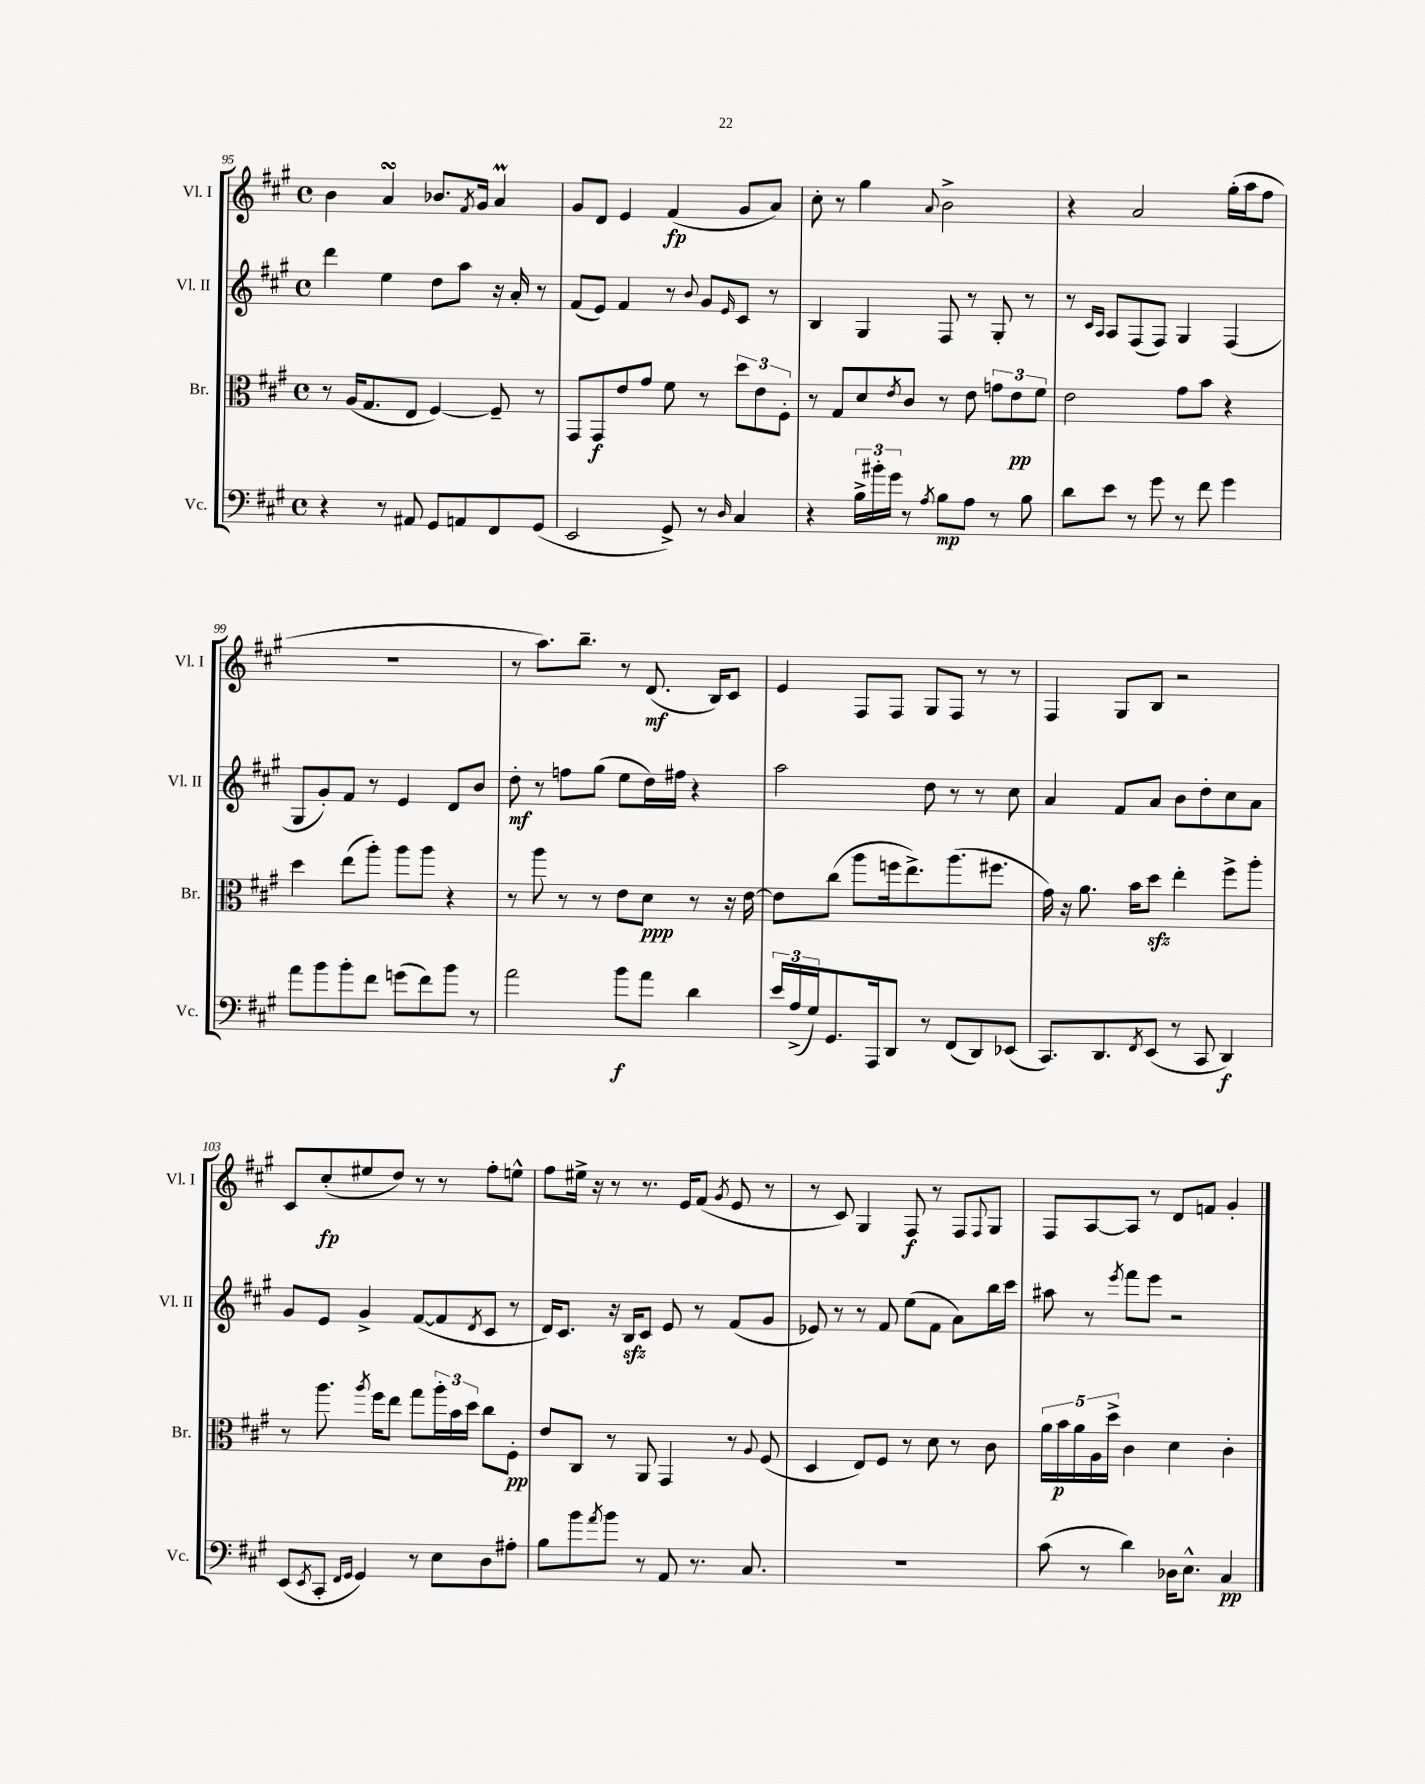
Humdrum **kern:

**kern	**dynam	**kern	**dynam	**kern	**dynam	**kern	**dynam
*part4	*part4	*part3	*part3	*part2	*part2	*part1	*part1
*staff4	*staff4	*staff3	*staff3	*staff2	*staff2	*staff1	*staff1
*I"Vc.	*	*I"Br.	*	*I"Vl. II	*	*I"Vl. I	*
*I'Vc.	*	*I'Br.	*	*I'Vl. II	*	*I'Vl. I	*
*clefF4	*	*clefC3	*	*clefG2	*	*clefG2	*
*k[f#c#g#]	*	*k[f#c#g#]	*	*k[f#c#g#]	*	*k[f#c#g#]	*
*M4/4	*	*M4/4	*	*M4/4	*	*M4/4	*
*met(c)	*	*met(c)	*	*met(c)	*	*met(c)	*
=95	=95	=95	=95	=95	=95	=95	=95
4r	.	8r	.	4ddd\	.	4b\	.
.	.	(16A/KL	.	.	.	.	.
.	.	8.G#/	.	.	.	.	.
8r	.	.	.	4ee\	.	4asSSs/	.
8AA#X/	.	8E/J	.	.	.	.	.
8GG#/L	.	[4F#/)	.	8dd\L	.	8.b-X/L	.
8AAn/	.	.	.	8aa\J	.	.	.
.	.	.	.	.	.	8qf#/	.
.	.	.	.	.	.	16g#/Jk	.
8FF#/	.	8F#~/]	.	16r	.	4aM/	.
.	.	.	.	16a'/	.	.	.
(8GG#/J	.	8r	.	8r	.	.	.
=96	=96	=96	=96	=96	=96	=96	=96
2EE/	.	8GG#/L	.	(8f#/L	.	8g#/L	.
.	.	8GG#/	f	8e/J)	.	8d/J	.
.	.	8e/	.	4f#/	.	4e/	.
.	.	8g#/J	.	.	.	.	.
8GG#^/)	.	8f#\	.	8r	.	(4f#/	fp
.	.	.	.	8qqb/	.	.	.
8r	.	8r	.	8g#/L	.	.	.
16qqD/	.	.	.	16qqe/	.	.	.
4C#/	.	12dd\L	.	8c#/J	.	8g#/L	.
.	.	12e\	.	.	.	.	.
.	.	.	.	8r	.	8a/J)	.
.	.	12F#'\J	.	.	.	.	.
=97	=97	=97	=97	=97	=97	=97	=97
4r	.	8r	.	4B/	.	8cc#'\	.
.	.	8G#/L	.	.	.	8r	.
24B^\LL	.	8d/	.	4G#/	.	4gg#\	.
24b#X'\	.	.	.	.	.	.	.
24g#\JJ	.	.	.	.	.	.	.
.	.	8qe/	.	.	.	.	.
8r	.	8c#/J	.	.	.	.	.
8qA/	.	.	.	.	.	8qqa/	.
8B\L	mp	8r	.	8F#/	.	2b^\	.
8A\J	.	8e\	.	8r	.	.	.
8r	.	12gn\L	.	8G#'/	.	.	.
.	.	12e\	pp	.	.	.	.
8B\	.	.	.	8r	.	.	.
.	.	12f#\J	.	.	.	.	.
=98	=98	=98	=98	=98	=98	=98	=98
8d\L	.	2e\	.	8r	.	4r	.
.	.	.	.	16qqc#/LL	.	.	.
.	.	.	.	16qqA/JJ	.	.	.
8e\J	.	.	.	8A/L	.	.	.
8r	.	.	.	(8F#/	.	2a/	.
8g#\	.	.	.	8F#/J)	.	.	.
8r	.	8g#\L	.	4G#/	.	.	.
8f#\	.	8b\J	.	.	.	.	.
4g#\	.	4r	.	(4F#/	.	(16gg#'\LL	.
.	.	.	.	.	.	16aa\J	.
.	.	.	.	.	.	8ff#\J	.
!!LO:LB:g=z
=99	=99	=99	=99	=99	=99	=99	=99
8a\L	.	4dd\	.	8G#/L	.	1r	.
8b\	.	.	.	8g#'/)	.	.	.
8b'\	.	(8ee\L	.	8f#/J	.	.	.
8f#\J	.	8aa'\J)	.	8r	.	.	.
(8gn\L	.	8aa\L	.	4e/	.	.	.
8f#\)	.	8aa\J	.	.	.	.	.
8b\J	.	4r	.	8d/L	.	.	.
8r	.	.	.	8b/J	.	.	.
=100	=100	=100	=100	=100	=100	=100	=100
2a\	.	8r	.	8dd'\	mf	8r	.
.	.	8aa\	.	8r	.	8.aa\L)	.
.	.	8r	.	8ffn\L	.	.	.
.	.	.	.	.	.	8.bb~\J	.
.	.	8r	.	(8gg#\J	.	.	.
8b\L	f	8e\L	.	8ee\L	.	8r	.
8a\J	.	8d\J	ppp	16dd\L)	.	(8.d/	mf
.	.	.	.	16ff#X\JJ	.	.	.
4d\	.	8r	.	4r	.	.	.
.	.	.	.	.	.	16B/KL)	.
.	.	16r	.	.	.	8c#/J	.
.	.	[16e\	.	.	.	.	.
=101	=101	=101	=101	=101	=101	=101	=101
24e/LL	.	8e\L]	.	2aa\	.	4e/	.
(24A^/	.	.	.	.	.	.	.
24G#/J)	.	.	.	.	.	.	.
8.GG#/	.	(8cc#\J	.	.	.	.	.
.	.	8aa\L	.	.	.	8F#/L	.
16AAA/k	.	.	.	.	.	.	.
8DD/J	.	16ffn\k	.	.	.	8F#/J	.
.	.	8.ee^\)	.	.	.	.	.
8r	.	.	.	8dd\	.	8G#/L	.
(8FF#/L	.	(8.aa\	.	8r	.	8F#/J	.
8DD/)	.	.	.	8r	.	8r	.
.	.	8.ff#X\J	.	.	.	.	.
(8EE-X/J	.	.	.	8cc#\	.	8r	.
=102	=102	=102	=102	=102	=102	=102	=102
8.CC#/L)	.	16g#\)	.	4a/	.	4F#/	.
.	.	16r	.	.	.	.	.
.	.	8.a\	.	.	.	.	.
8.DD/	.	.	.	.	.	.	.
.	.	.	.	8f#/L	.	8G#/L	.
.	.	16b\KL	.	.	.	.	.
8qFF#/	.	.	.	.	.	.	.
(8EE/J	.	8ddzz\J	.	8a/J	.	8B/J	.
8r	.	4ee'\	.	8b\L	.	2r	.
8CC#/	.	.	.	8dd'\	.	.	.
4DD/)	f	8ff#^\L	.	8cc#\	.	.	.
.	.	8aa'\J	.	8a\J	.	.	.
!!LO:LB:g=z
=103	=103	=103	=103	=103	=103	=103	=103
(8EE/L	.	8r	.	8g#/L	.	8c#/L	.
8qEE/	.	.	.	.	.	.	.
8CC#'/J	.	8.aa\	.	8e/J	.	(8cc#'/	fp
16qqFF#/LL	.	.	.	.	.	.	.
16qqGG#/JJ	.	.	.	.	.	.	.
4GG#/)	.	.	.	4g#^/	.	8ee#X/	.
.	.	8qaa/	.	.	.	.	.
.	.	16ff#\KL	.	.	.	.	.
.	.	8ee\J	.	.	.	8dd/J)	.
8r	.	8gg#\L	.	([8f#/L	.	8r	.
8E\L	.	24aa'\L	.	8f#/]	.	8r	.
.	.	24b\	.	.	.	.	.
.	.	24dd\JJ	.	.	.	.	.
.	.	.	.	8qd/	.	.	.
8D\	.	8cc#\L	.	8c#/J	.	8ff#'\L	.
8A#X'\J	.	8F#'\J	pp	8r	.	8een^^\J	.
=104	=104	=104	=104	=104	=104	=104	=104
8B\L	.	8e/L	.	16d/KL)	.	8ff#\L	.
.	.	.	.	8.c#/J	.	.	.
8b\	.	8C#/J	.	.	.	16ee#X^\Jk	.
.	.	.	.	.	.	16r	.
8qa/	.	.	.	.	.	.	.
8b\J	.	8r	.	16r	.	8r	.
.	.	.	.	16Bzz/KL	.	.	.
8r	.	8AA/	.	8c#/J	.	8.r	.
8AA/	.	4GG#/	.	8e/	.	.	.
.	.	.	.	.	.	16e/KL	.
8.r	.	.	.	8r	.	(8f#/J	.
.	.	.	.	.	.	8qg#/	.
.	.	8r	.	(8f#/L	.	8e/	.
8.C#/	.	.	.	.	.	.	.
.	.	8qqA/	.	.	.	.	.
.	.	(8F#/	.	8g#/J	.	8r	.
=105	=105	=105	=105	=105	=105	=105	=105
1r	.	4D/	.	8e-X/)	.	8r	.
.	.	.	.	8r	.	8c#/)	.
.	.	8E/L)	.	8r	.	4G#/	.
.	.	8F#/J	.	8f#/	.	.	.
.	.	8r	.	(8ee\L	.	8F#/	f
.	.	8d\	.	8f#\J	.	8r	.
.	.	8r	.	8a\L)	.	8F#/L	.
.	.	.	.	.	.	8qqF#/	.
.	.	8c#\	.	16bb\L	.	8G#/J	.
.	.	.	.	16ccc#\JJ	.	.	.
=106	=106	=106	=106	=106	=106	=106	=106
(8c#\	.	20a\LL	.	8aa#X\	.	8F#/L	.
.	.	20b\	p	.	.	.	.
.	.	20a\	.	.	.	.	.
8r	.	.	.	8r	.	[8A/	.
.	.	20A\	.	.	.	.	.
.	.	20dd^\JJ	.	.	.	.	.
.	.	.	.	8qeee/	.	.	.
4d\)	.	4c#\	.	8fff#\L	.	8A/J]	.
.	.	.	.	8eee\J	.	8r	.
16D-X\KL	.	4d\	.	2r	.	8d/L	.
8.E^^\J	.	.	.	.	.	.	.
.	.	.	.	.	.	8fn/J	.
4C#/	pp	4c#'\	.	.	.	4g#'/	.
==	==	==	==	==	==	==	==
*-	*-	*-	*-	*-	*-	*-	*-
